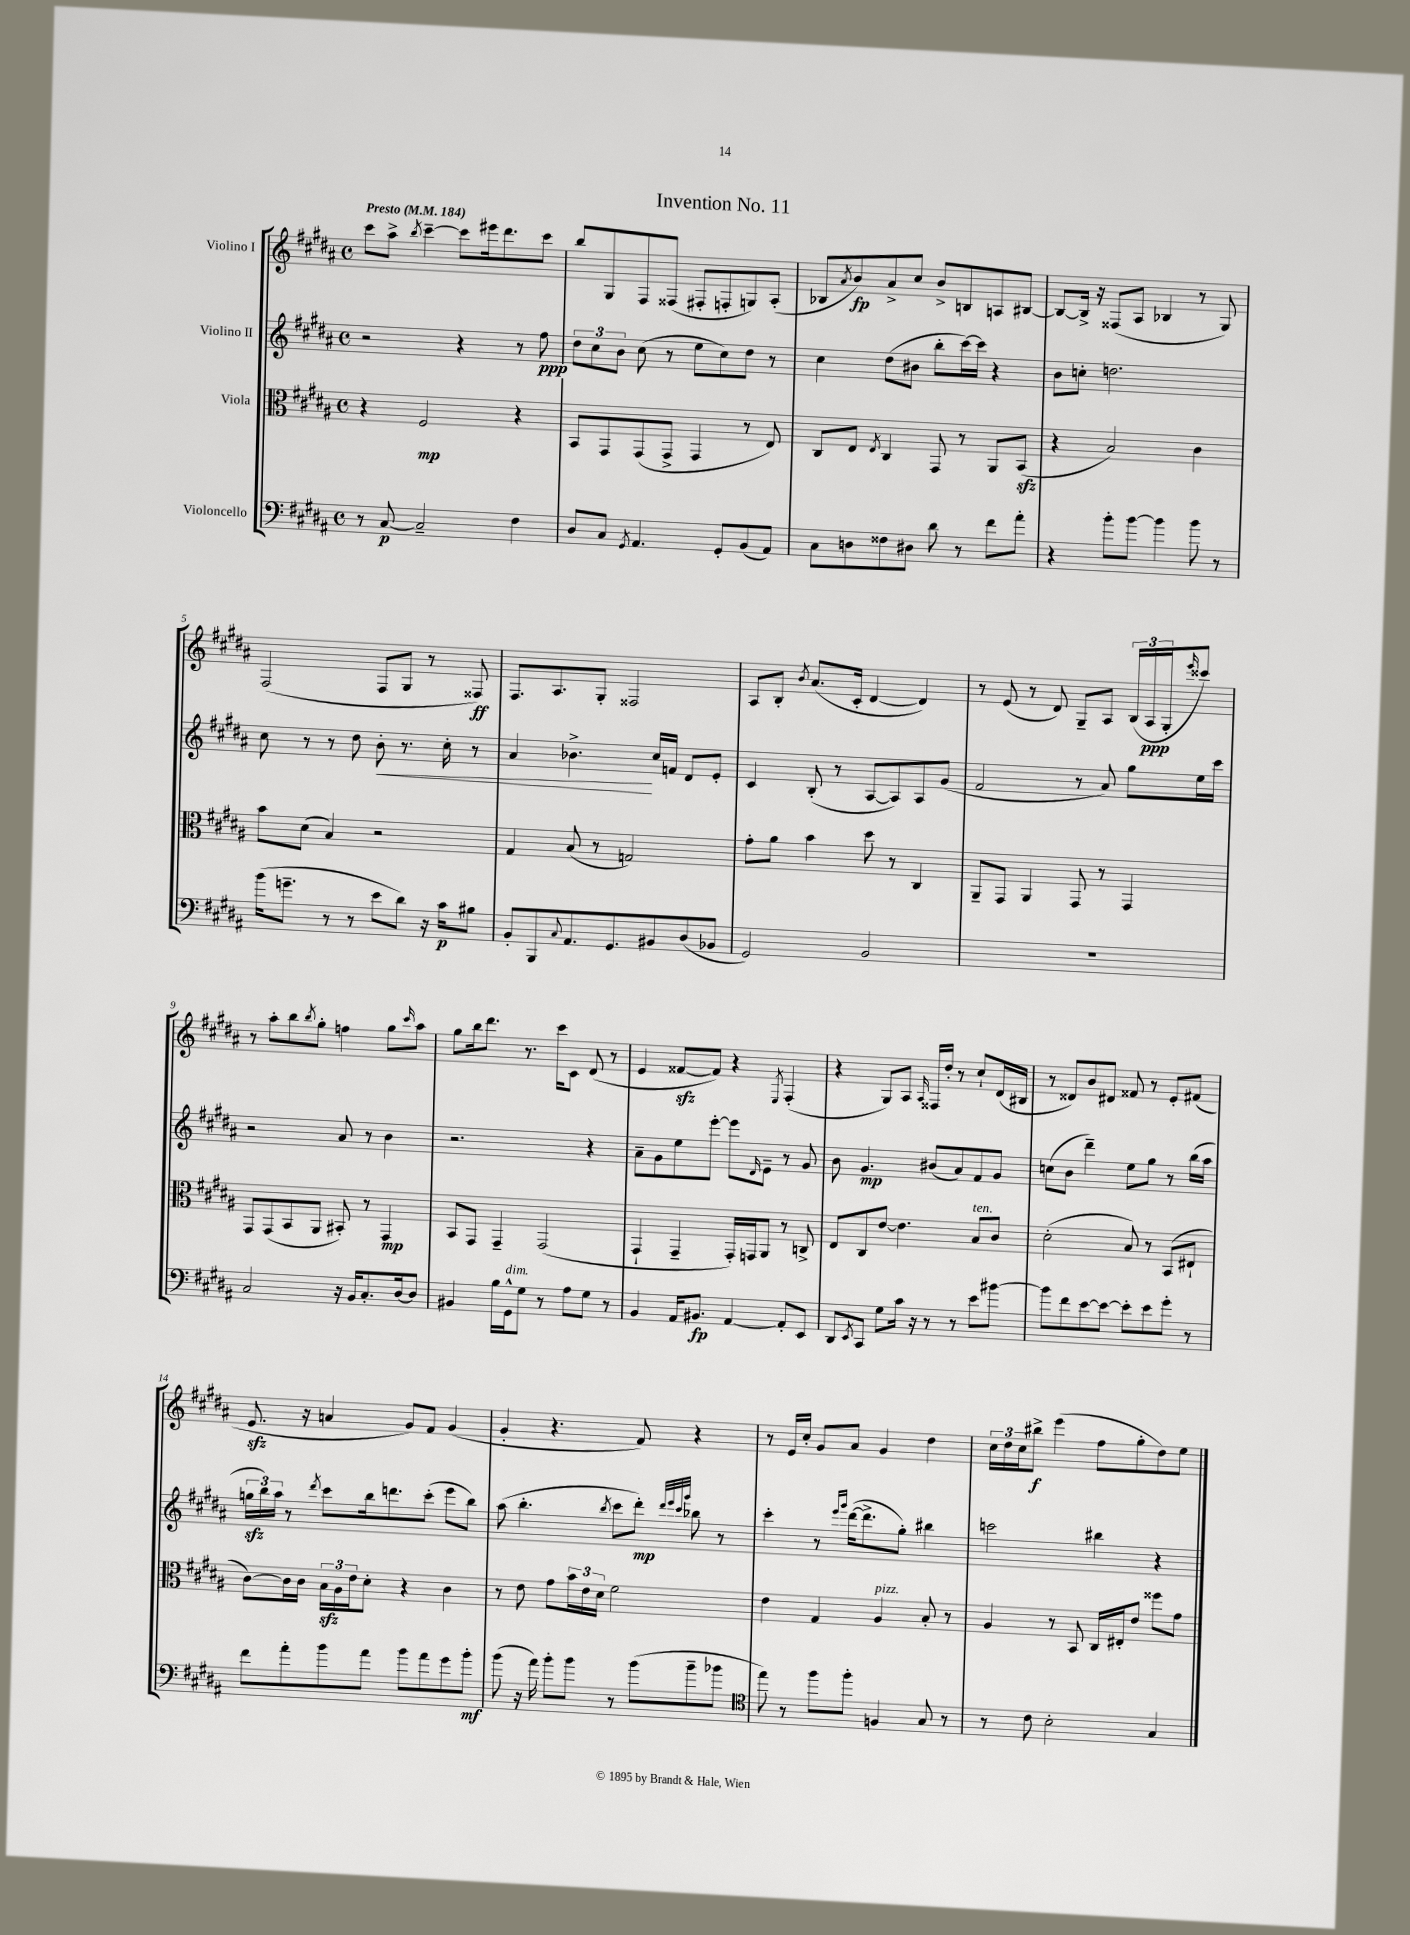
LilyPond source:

\header { title = "Invention No. 11" }
<<
\new StaffGroup <<
\new Staff = "s0" \with { instrumentName = "Violino I" } {
    \clef treble \key b \major \defaultTimeSignature \time 4/4 \tempo "Presto" 4 = 184
    cis'''8 ais''8-> \acciaccatura { b''8 } cis'''4~-- cis'''8 eis'''16 dis'''8. cis'''8 |
    b''8 gis8 fis8 fisis8( fis8-. f8-. g8) ais8-.( |
    bes8 \acciaccatura { ais'8 } b'8\fp) ais'8-> cis''8 b'8-> b8 a8 bis8~ |
    bis8~ bis16-> r16 fisis8( ais8 bes4 r8 gis8) |
    fis2( fis8 gis8 r8 fisis8\ff) |
    fis8. ais8. gis8-. fisis2 |
    ais8 b8-. \acciaccatura { b'8 } ais'8.( cis'16-. dis'4~ dis'4) |
    r8 e'8( r8 dis'8) gis8-- ais8 \tuplet 3/2 { b16( ais16\ppp gis16-. } \grace { e'''16 } cisis'''8) |
    r8 ais''8-. b''8 \acciaccatura { b''8 } gis''8-. f''4 gis''8 \grace { cis'''16 } ais''8 |
    gis''8 b''16 dis'''8. r8. cis'''16 cis'8 dis'8( r8 |
    e'4 fisis'8~\sfz fisis'8) r4 \acciaccatura { e8 } fis4-.( |
    r4 gis8) ais8 \grace { ais16 } fisis16 dis''16-. r8 cis''8-! dis'16( bis16 |
    r8 disis'8) b'8 dis'8 fisis'8 r8 e'8-. fis'8( |
    e'8.\sfz r16 a'4 gis'8) fis'8 gis'4( |
    gis'4-. r4. fis'8) r4 |
    r8 e'16 cis''16-. gis'8 ais'8 gis'4 dis''4 |
    \tuplet 3/2 { cis''16 dis''16 cis''16 } bis''8->\f e'''4( fis''8 gis''8-. dis''8) e''8 \bar "|." |
}
\new Staff = "s1" \with { instrumentName = "Violino II" } {
    \clef treble \key b \major \defaultTimeSignature \time 4/4
    r2 r4 r8 fis''8\ppp |
    \tuplet 3/2 { dis''8 cis''8 b'8 } cis''8( r8 e''8 cis''8) dis''8 r8 |
    cis''4 dis''8( bis'8 b''8-. cis'''16~) cis'''16 r4 |
    b'8 c''8-. d''2. |
    cis''8 r8 r8 dis''8 b'8-.\< r8. cis''16-. r8 |
    ais'4 bes'4.->\! cis''16 f'16 dis'8 e'8-. |
    cis'4 b8-.( r8 ais8~ ais8) ais8 gis'8( |
    fis'2 r8 ais'8) gis''8 e''16 cis'''16 |
    r2 ais'8 r8 b'4 |
    r2. r4 |
    ais'8-- gis'8 e''8 e'''8~-. e'''8 \grace { dis'16 } e'8-- r8 gis'8 |
    b'8 gis'4.\mp bis'8( ais'8) fis'8 gis'8 |
    c''8( b'8 dis'''4--) e''8 gis''8 r8 b''16( ais''16 |
    \tuplet 3/2 { g''16\sfz b''16) ais''16 } r8 \acciaccatura { dis'''8 } cis'''8 b''16 d'''8. cis'''8-.( e'''8 b''8) |
    ais''8( b''4.-. \acciaccatura { b''8 } cis'''8 dis'''8-.\mp) \grace { dis'''32 e'''32 cis'''32 gis'''32 } bes''8 r8 |
    cis'''4-. r8 \grace { e'''16 gis'''16 } dis'''16~( dis'''8.-> gis''8-.) bis''4 |
    c'''2 bis''4 r4 \bar "|." |
}
\new Staff = "s2" \with { instrumentName = "Viola" } {
    \clef alto \key b \major \defaultTimeSignature \time 4/4
    r4 fis2\mp r4 |
    b,8 gis,8 gis,8( gis,8-> gis,4 r8 e8) |
    cis8 e8 \acciaccatura { e8 } cis4 gis,8 r8 ais,8 b,8\sfz( |
    r4 b2) cis'4 |
    b'8 dis'8( b4) r2 |
    gis4 b8( r8 g2) |
    gis'8-. ais'8 b'4 dis''8 r8 cis4 |
    ais,8-- gis,8 ais,4 gis,8 r8 gis,4 |
    gis,8 gis,8( b,8 ais,8 bis,8-.) r8 gis,4\mp |
    b,8 gis,8 gis,4-- gis,2( |
    gis,4-! gis,4-- gis,16-.) g,16 ais,8 r8 c8-> |
    e8 cis8 e'8~ e'4. b8^\markup { \italic "ten." } cis'8 |
    dis'2-.( b8) r8 b,8( eis8-! |
    cis'8~) cis'16 cis'16 \tuplet 3/2 { b16\sfz ais16 e'16 } dis'8-. r4 cis'4 |
    r8 e'8 gis'8 \tuplet 3/2 { b'16 e'16 dis'16 } fis'2 |
    e'4 gis4 ais4^\markup { \italic "pizz." } b8-. r8 |
    ais4 r8 b,8 cis16 eis16-. e'8 fisis''8 gis'8 \bar "|." |
}
\new Staff = "s3" \with { instrumentName = "Violoncello" } {
    \clef bass \key b \major \defaultTimeSignature \time 4/4
    r8 cis8~\p cis2-- fis4 |
    dis8 cis8 \acciaccatura { gis,8 } ais,4. gis,8-. b,8( ais,8) |
    cis8 d8 fisis8 dis8 dis'8 r8 fis'8 ais'8-. |
    r4 b'8-. b'8~ b'4 b'8 r8 |
    b'16( g'8.-- r8 r8 e'8 dis'8) r16 cis'16\p bis8 |
    b,8-. b,,8 \appoggiatura { cis8 } ais,8. gis,8. bis,8 dis8( bes,8 |
    gis,2) b,2 |
    R1 |
    cis2 r16 b,16 cis8.-. dis16~ dis8 |
    bis,4 b16 gis,16-^^\markup { \italic "dim." } gis8 r8 ais8 gis8 r8 |
    b,4 ais,16 bis,8.\fp ais,4~ ais,8-. e,8 |
    dis,8 \acciaccatura { e,8 } cis,8 gis8 cis'16 r16 r8 r8 e'8 bis'8~ |
    bis'8 fis'8 e'8~ e'8~ e'8-. e'8 gis'8-. r8 |
    fis'8 ais'8-. b'8 ais'8 b'8 ais'8 gis'8 b'8-.\mf |
    b'8( r16 ais'16) b'8-. b'8 r8 b'8( b'8-- bes'8 |
    \clef tenor e''8) r8 fis''8 fis''8-. f4 gis8 r8 |
    r8 cis'8 b2-. gis4 \bar "|." |
}
>>
>>
